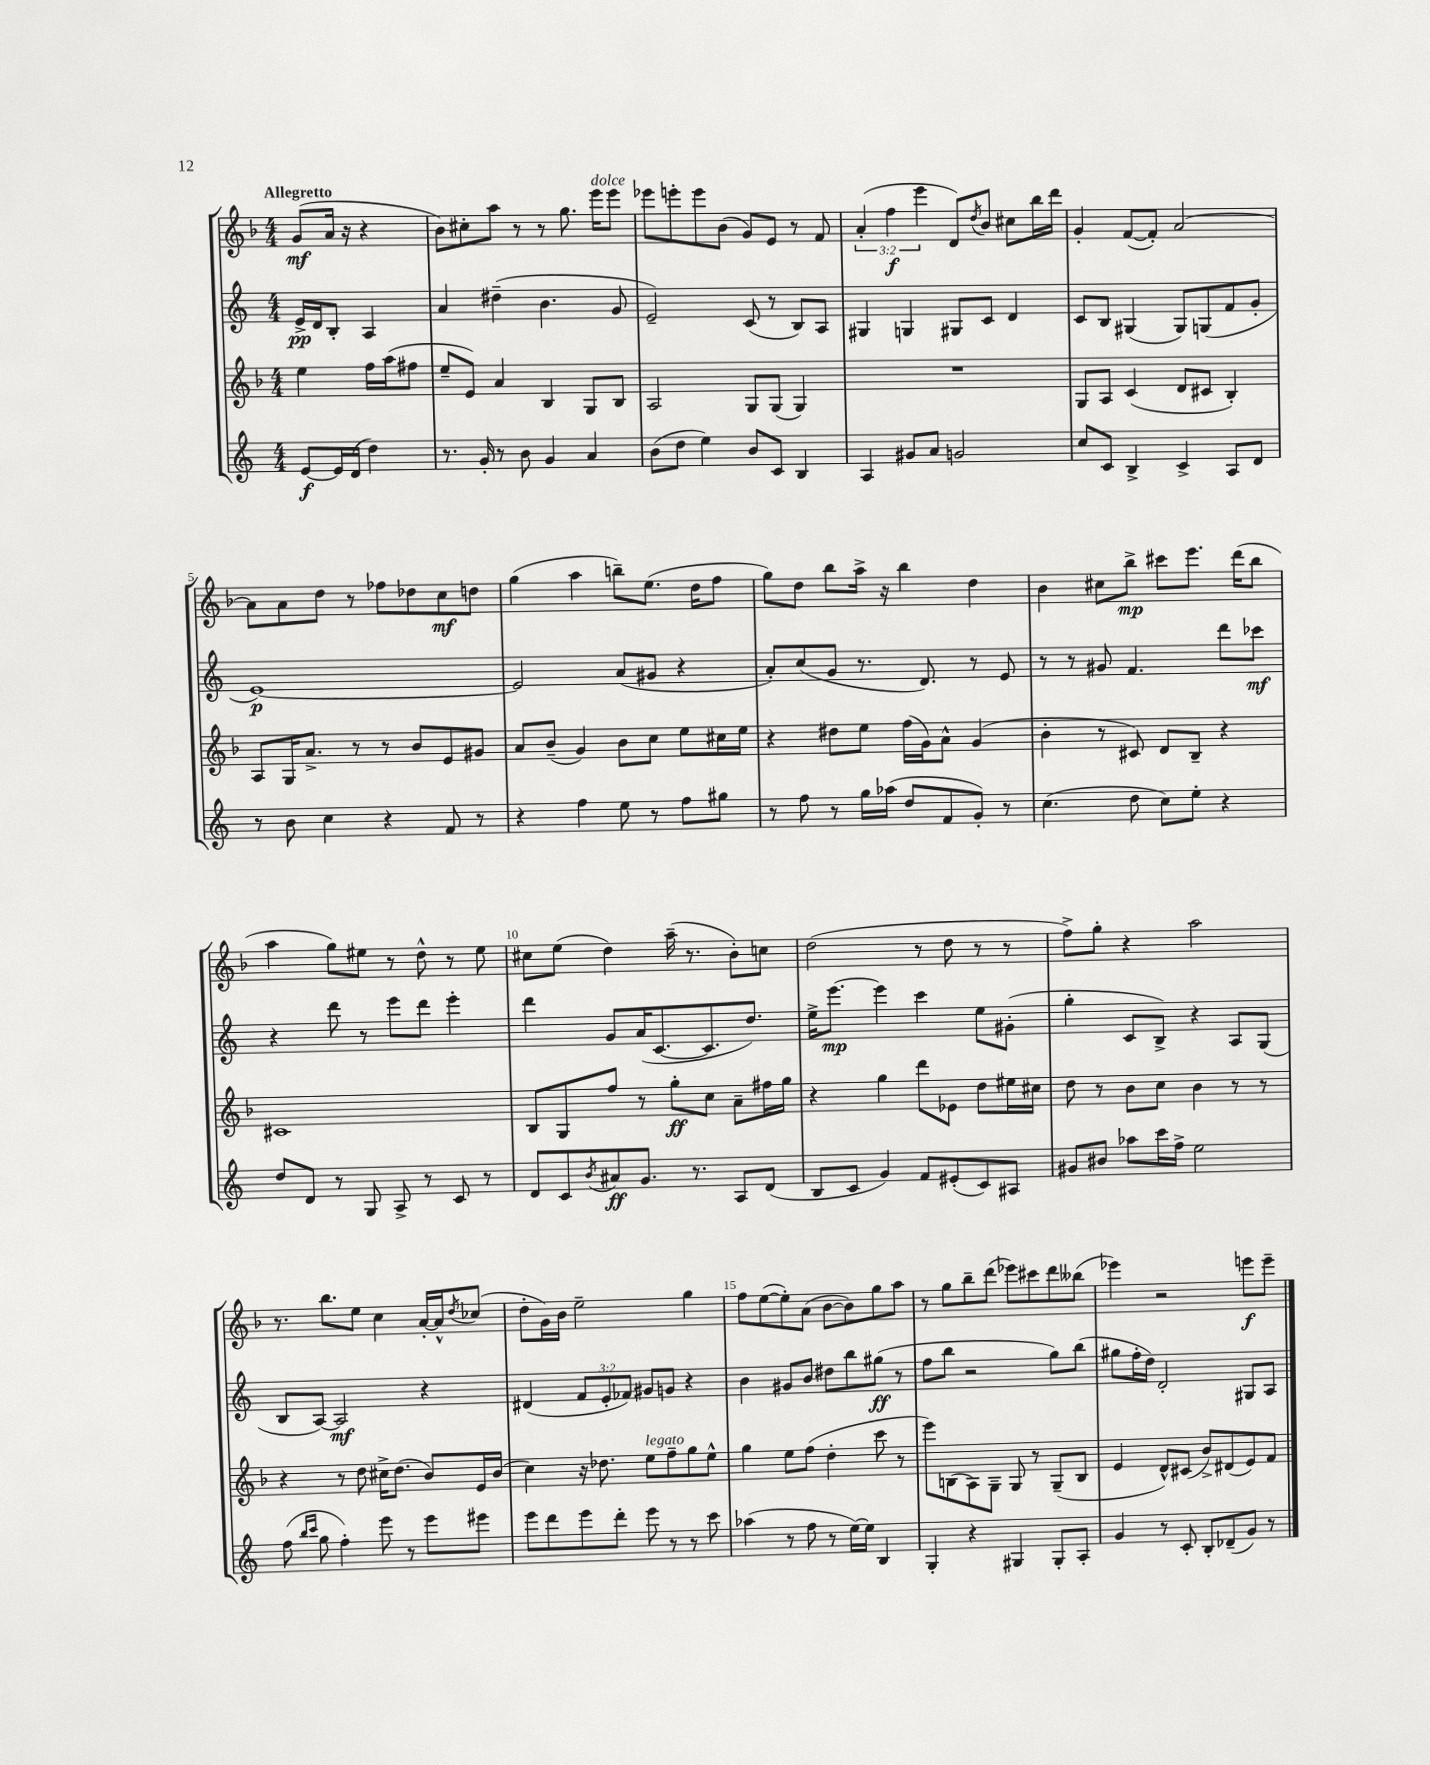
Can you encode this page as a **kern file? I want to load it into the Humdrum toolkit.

**kern	**dynam	**kern	**dynam	**kern	**dynam	**kern	**dynam
*part4	*part4	*part3	*part3	*part2	*part2	*part1	*part1
*staff4	*staff4	*staff3	*staff3	*staff2	*staff2	*staff1	*staff1
*clefG2	*	*clefG2	*	*clefG2	*	*clefG2	*
*k[]	*	*k[b-]	*	*k[]	*	*k[b-]	*
*M4/4	*	*M4/4	*	*M4/4	*	*M4/4	*
=	=	=	=	=	=	=	=
!	!	!	!	!	!	!LO:TX:a:B:t=Allegretto	!
[8e/L	f	4ee\	.	16e^/LL	pp	(8g/L	mf
.	.	.	.	16d/J	.	.	.
16e/L]	.	.	.	8B'/J	.	16a/Jk	.
(16d/JJ	.	.	.	.	.	16r	.
4dd\)	.	16ff\LL	.	4A/	.	4r	.
.	.	(16aa\J	.	.	.	.	.
.	.	8ff#X\J	.	.	.	.	.
=1	=1	=1	=1	=1	=1	=1	=1
8.r	.	8ee~/L	.	4a/	.	8b-\L)	.
.	.	8e/J)	.	.	.	8cc#X'\	.
16g'/	.	.	.	.	.	.	.
8r	.	4a/	.	(4dd#X~\	.	8aa\J	.
8b\	.	.	.	.	.	8r	.
4g/	.	4B-/	.	4.b\	.	8r	.
.	.	.	.	.	.	8.gg\	.
4a/	.	8G/L	.	.	.	.	.
!	!	!	!	!	!	!LO:TX:a:i:t=dolce	!
.	.	.	.	.	.	16eee\KL	.
.	.	8B-/J	.	8g/	.	8eee\J	.
=2	=2	=2	=2	=2	=2	=2	=2
(8b\L	.	2A/	.	2e~/)	.	8eee-X\L	.
8dd\J	.	.	.	.	.	8eeen'\	.
4ee\)	.	.	.	.	.	8eee\	.
.	.	.	.	.	.	(8b-\J	.
8b/L	.	8G/L	.	(8c/	.	8g/L)	.
8c/J	.	(8G/J	.	8r	.	8e/J	.
4B/	.	4G/)	.	8B/L)	.	8r	.
.	.	.	.	8A/J	.	8f/	.
=3	=3	=3	=3	=3	=3	=3	=3
4A/	.	1r	.	4G#X/	.	(6a'/	.
.	.	.	.	.	.	6ff\	f
8g#X/L	.	.	.	4Gn/	.	.	.
.	.	.	.	.	.	6eee\	.
8a/J	.	.	.	.	.	.	.
2gn/	.	.	.	8G#X/L	.	8d/L)	.
.	.	.	.	.	.	8qdd/	.
.	.	.	.	8c/J	.	8b-/J	.
.	.	.	.	4d/	.	8cc#X\L	.
.	.	.	.	.	.	16bb-\L	.
.	.	.	.	.	.	16ddd\JJ	.
=4	=4	=4	=4	=4	=4	=4	=4
8cc/L	.	8G/L	.	8c/L	.	4g'/	.
8c/J	.	8A/J	.	8B/J	.	.	.
4B^/	.	(4c/	.	(4G#X/	.	([8f/L	.
.	.	.	.	.	.	8f'/J])	.
4c^/	.	8d/L	.	8G#/L)	.	[2a/	.
.	.	8c#X/J	.	(8Gn/	.	.	.
8A/L	.	4B-'/)	.	8f/	.	.	.
8d/J	.	.	.	8g'/J	.	.	.
!!LO:LB:g=z
=5	=5	=5	=5	=5	=5	=5	=5
8r	.	8A/L	.	[1e)	p	8a\L]	.
8b\	.	16G/K	.	.	.	8a\	.
.	.	8.a^/J	.	.	.	.	.
4cc\	.	.	.	.	.	8dd\J	.
.	.	8r	.	.	.	8r	.
4r	.	8r	.	.	.	8ff-X\L	.
.	.	8b-/L	.	.	.	8dd-X\	.
8f/	.	8e/	.	.	.	8cc\	mf
8r	.	8g#X/J	.	.	.	8ddn\J	.
=6	=6	=6	=6	=6	=6	=6	=6
4r	.	8a/L	.	2e/]	.	(4gg\	.
.	.	(8b-~/J	.	.	.	.	.
4ff\	.	4g/)	.	.	.	4aa\	.
8ee\	.	8b-\L	.	(8a/L	.	8bbn~\L)	.
8r	.	8cc\J	.	8g#X/J	.	(8.ee\J	.
8ff\L	.	8ee\L	.	4r	.	.	.
.	.	.	.	.	.	16dd\KL	.
8gg#X\J	.	16cc#X\L	.	.	.	8ff\J	.
.	.	16ee\JJ	.	.	.	.	.
=7	=7	=7	=7	=7	=7	=7	=7
8r	.	4r	.	8a'/L)	.	8gg\L)	.
8ff\	.	.	.	(8cc/	.	8dd\J	.
8r	.	8dd#X\L	.	8g/J	.	8bb-\L	.
16gg\LL	.	8ee\J	.	8.r	.	16aa^\Jk	.
(16aa-X\JJ	.	.	.	.	.	16r	.
8dd/L	.	(16ff\LL	.	.	.	4bb-\	.
.	.	16g\J)	.	8.d/)	.	.	.
8f/	.	8a^^\J	.	.	.	.	.
8g'/J)	.	(4g/	.	8r	.	4dd\	.
8r	.	.	.	8e/	.	.	.
=8	=8	=8	=8	=8	=8	=8	=8
(4.cc\	.	4b-'\	.	8r	.	4b-\	.
.	.	.	.	8r	.	.	.
.	.	8r	.	8g#X/	.	8cc#X\L	.
8dd\	.	8c#X/)	.	4.f/	.	8bb-^\J	mp
8cc\L)	.	8d/L	.	.	.	8ccc#X\L	.
8ee'\J	.	8B-~/J	.	.	.	8.eee\J	.
4r	.	4r	.	8ddd\L	.	.	.
.	.	.	.	.	.	(16ddd\KL	.
.	.	.	.	8ccc-X\J	mf	8bb-\J	.
!!LO:LB:g=z
=9	=9	=9	=9	=9	=9	=9	=9
8dd/L	.	1c#X	.	4r	.	4aa\	.
8d/J	.	.	.	.	.	.	.
8r	.	.	.	8ddd\	.	8gg\L)	.
8G/	.	.	.	8r	.	8ee#X\J	.
8A^/	.	.	.	8eee\L	.	8r	.
8r	.	.	.	8ddd\J	.	8dd^^\	.
8c/	.	.	.	4eee'\	.	8r	.
8r	.	.	.	.	.	8ee#\	.
=10	=10	=10	=10	=10	=10	=10	=10
8d/L	.	8B-/L	.	4ddd\	.	8cc#X\L	.
8c/	.	8G/	.	.	.	(8ee\J	.
8qb/	.	.	.	.	.	.	.
8a#X/	ff	8ff/J	.	8g/L	.	4dd\)	.
8.g/J	.	8r	.	(16a/K	.	.	.
.	.	.	.	[8.c/	.	.	.
.	.	8gg'\L	ff	.	.	(16aa~\	.
8.r	.	.	.	.	.	8.r	.
.	.	8cc\J	.	8.c/]	.	.	.
8A/L	.	8a~\L	.	.	.	8b-'\L)	.
.	.	.	.	8.dd/J)	.	.	.
(8d/J	.	16ff#X\L	.	.	.	8ccn\J	.
.	.	16gg\JJ	.	.	.	.	.
=11	=11	=11	=11	=11	=11	=11	=11
8B/L	.	4r	.	16ee^\KL	.	(2dd\	.
.	.	.	.	[8.eee\J	mp	.	.
8c/J	.	.	.	.	.	.	.
4g/)	.	4gg\	.	4eee\]	.	.	.
8f/L	.	8ddd\L	.	4ccc\	.	8r	.
(8e#X'/	.	8e-X\J	.	.	.	8dd\	.
8c/)	.	8dd\L	.	8ee\L	.	8r	.
8A#X/J	.	16ee#X\L	.	(8g#X'\J	.	8r	.
.	.	16cc#X\JJ	.	.	.	.	.
=12	=12	=12	=12	=12	=12	=12	=12
8g#X/L	.	8dd\	.	4gg'\	.	8ff^\L)	.
8b#X/J	.	8r	.	.	.	8gg'\J	.
8aa-X\L	.	8b-\L	.	8c/L	.	4r	.
16ccc\L	.	8cc\J	.	8B^/J)	.	.	.
16ff^\JJ	.	.	.	.	.	.	.
2ee\	.	4b-\	.	4r	.	2aa\	.
.	.	8r	.	8A/L	.	.	.
.	.	8r	.	(8G/J	.	.	.
!!LO:LB:g=z
=13	=13	=13	=13	=13	=13	=13	=13
(8ff\	.	4r	.	8B/L	.	8.r	.
16qqbb/LL	.	.	.	.	.	.	.
16qqccc/JJ	.	.	.	.	.	.	.
8gg\	.	.	.	[8A/J)	.	.	.
.	.	.	.	.	.	8.bb-\L	.
4ff'\)	.	8r	.	2A/]	mf	.	.
.	.	8dd\	.	.	.	8ee\J	.
8eee\	.	16cc#X^\KL	.	.	.	4cc\	.
.	.	(8.dd\J	.	.	.	.	.
8r	.	.	.	.	.	.	.
8eee\L	.	8b-/L)	.	4r	.	[16a'/LL	.
.	.	.	.	.	.	16a^^/J]	.
.	.	.	.	.	.	8qdd/	.
8eee#X\J	.	16e/L	.	.	.	(8cc-X/J	.
.	.	(16b-/JJ	.	.	.	.	.
=14	=14	=14	=14	=14	=14	=14	=14
8eee\L	.	4cc\)	.	(4d#X/	.	8dd'\L	.
8ddd\	.	.	.	.	.	16g\L)	.
.	.	.	.	.	.	16b-\JJ	.
8eee\	.	16r	.	12f/L	.	2ee~\	.
.	.	8.dd-X\	.	.	.	.	.
.	.	.	.	12e'/	.	.	.
8ddd'\J	.	.	.	.	.	.	.
.	.	.	.	12f-X/J)	.	.	.
!	!	!LO:TX:a:i:t=legato	!	!	!	!	!
8eee\	.	8ee\L	.	8g#X/L	.	.	.
8r	.	8ff~\	.	8gn/J	.	.	.
8r	.	8gg\	.	4r	.	4gg\	.
8ccc\	.	8ee^^\J	.	.	.	.	.
=15	=15	=15	=15	=15	=15	=15	=15
(4aa-X\	.	4gg\	.	4b\	.	8ff\L	.
.	.	.	.	.	.	([8ee\	.
8r	.	8ee\L	.	8g#X/L	.	8ee'\])	.
8ff\	.	(8ff\J	.	8b/J	.	(8a\J	.
8r	.	4dd'\	.	8dd#X\L	.	[8b-\L	.
[16ee\LL)	.	.	.	8bb\	.	8b-\])	.
16ee\JJ]	.	.	.	.	.	.	.
4B/	.	8ccc\	.	(8gg#X\J	ff	8gg\	.
.	.	8r	.	8r	.	8aa\J	.
=16	=16	=16	=16	=16	=16	=16	=16
4G'/	.	8eee\L)	.	8ff\L	.	8r	.
.	.	(8Bn\	.	8bb\J	.	8gg\L	.
4r	.	8A\)	.	2r	.	8bb-~\	.
.	.	8G~\J	.	.	.	(8ddd\J	.
4G#X/	.	8G/	.	.	.	8eee-X\L)	.
.	.	8r	.	.	.	8ccc#X\	.
8G#'/L	.	(8G~/L	.	8gg\L)	.	8ddd\	.
8A'/J	.	8B/J	.	(8bb\J	.	(8bb--X\J	.
=17	=17	=17	=17	=17	=17	=17	=17
4g/	.	4e/	.	8gg#X\L	.	4eee-X\)	.
.	.	.	.	16ff'\L	.	.	.
.	.	.	.	16dd\JJ)	.	.	.
8r	.	8d^^/L)	.	2d'/	.	2r	.
8c'/	.	(8c#X/J	.	.	.	.	.
8B'/L	.	8b-^/L)	.	.	.	.	.
(8d-X~/	.	(8d#X/	.	.	.	.	.
8g/J)	.	8e/)	.	8G#X/L	.	8eeen\L	f
8r	.	8f/J	.	8A/J	.	8eee~\J	.
==	==	==	==	==	==	==	==
*-	*-	*-	*-	*-	*-	*-	*-
